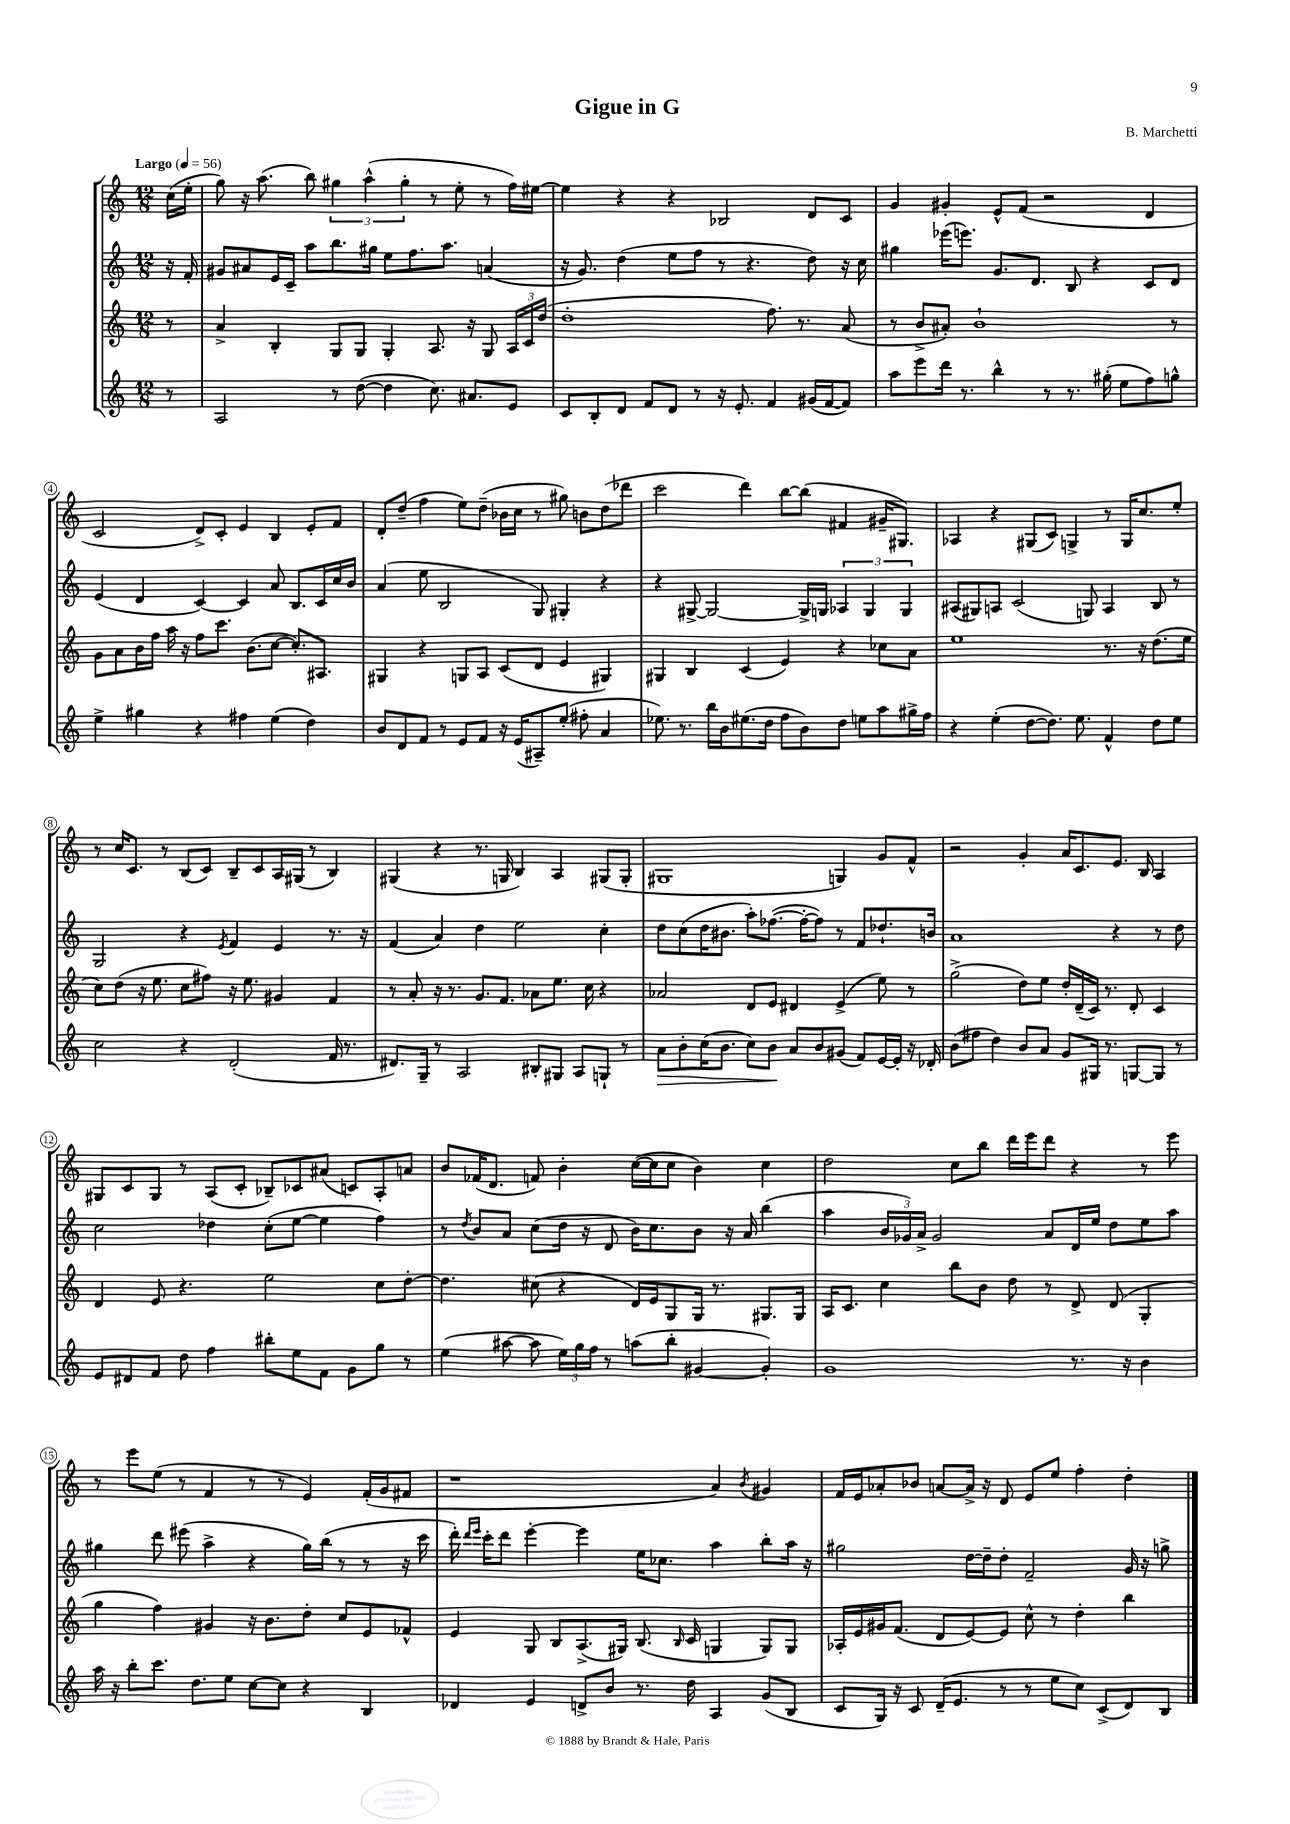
\header { title = "Gigue in G" composer = "B. Marchetti" }
<<
\new StaffGroup <<
\new Staff = "s0" {
    \clef treble \key c \major \numericTimeSignature \time 12/8 \partial 8 \tempo "Largo" 4 = 56
    \autoBeamOff c''16[( e''16]-. |
    g''8) r16 a''8.( b''8) \tuplet 3/2 { gis''4 a''4-^( gis''4-. } r8 e''8-. r8 f''16[) eis''16]~ |
    eis''4 r4 r4 bes2 d'8[ c'8] |
    g'4 gis'4-. e'8[-^ f'8]( r2 d'4 |
    c'2 d'8[->) c'8]-. e'4 b4 e'8[-. f'8] |
    d'8[-. d''8]--( f''4 e''8[) d''8]--( bes'16[ c''16] r8 gis''8) b'8[ d''8( des'''8] |
    c'''2 d'''4) b''8[~ b''8]( fis'4 gis'16[-- gis8.]) |
    aes4 r4 gis8[( c'8]) g4-> r8 g16[ c''8. e''8]-. |
    r8 c''16[ c'8.] r8 b8[( c'8]) b8[-- c'8 a16 gis16]( r8 b4) |
    gis4( r4 r8. g16 b4) a4 gis8[( gis8]-. |
    gis1 g4) g'8[ f'8]-^ |
    r2 g'4-. a'16[ c'8. e'8.] b16 a4 |
    gis8[ c'8 gis8] r8 a8[( c'8]-. bes8[--) ces'8 ais'8]( c'8[) a8-. a'8] |
    b'8[ fes'16( d'8.] f'8) b'4-. c''16[~( c''16 c''8] b'4) c''4 |
    d''2 c''8[ b''8] d'''16[ e'''16 d'''8] r4 r8 e'''8 |
    r8 e'''8[ e''8]( r8 f'4 r8 r8 e'4) f'16[-.( g'16 fis'8] |
    r1 a'4) \acciaccatura { b'8 } gis'4 |
    f'16[ e'16 aes'8-. bes'8] a'8[~ a'16]-> r16 d'8 e'8[ e''8] f''4-. d''4-. \bar "|." |
}
\new Staff = "s1" {
    \clef treble \key c \major \numericTimeSignature \time 12/8 \partial 8
    \autoBeamOff r16 f'16-. |
    gis'8[ ais'8 e'16 c'16]-- a''8[ b''8. gis''16] e''8[ f''8. a''8.] a'4( |
    r16 g'8.) d''4( e''8[ f''8] r8 r4. d''8) r16 c''16 |
    gis''4 ees'''16[( e'''8.]) g'8.[ d'8.] b8 r4 c'8[ d'8] |
    e'4( d'4 c'4~) c'4 a'8 b8.[ c'16 c''16 b'16] |
    a'4( e''8 b2 g8) gis4-. r4 |
    r4 gis8~-> gis2~ gis16[-> g16] \tuplet 3/2 { aes4 g4 g4 } |
    ais8[( gis8) a8] c'2( g8) a4 b8 r8 |
    g2 r4 \acciaccatura { e'8 } f'4 e'4 r8. r16 |
    f'4( a'4) d''4 e''2 c''4-. |
    d''8[ c''8( d''16 bis'8.] a''8[-.) fes''8.]~( fes''16[~-. fes''8]) r8 f'8[ des''8.-! b'16] |
    a'1 r4 r8 d''8 |
    c''2 des''4 c''8[-.( e''8]~ e''4 f''4) |
    r8 \acciaccatura { d''8 } b'8[ a'8] c''8[( d''16] r16 d'8 b'16[) c''8. b'8] r16 a'16 b''4( |
    a''4 \tuplet 3/2 { b'16[ ges'16) a'16]-> } ges'2 a'8[ d'16 e''16] d''8[ e''8 a''8] |
    gis''4 d'''8 eis'''8( a''4-> r4 gis''16[) b''16]( r8 r8 r16 c'''16 |
    d'''16-.) \grace { d'''16[ e'''16] } c'''16[-. d'''8] e'''4~-. e'''4 e''16[ ces''8.] a''4 b''8[-. a''16] r16 |
    gis''2 d''16[~ d''16-- d''8]-. f'2-- g'16 r16 g''8-> \bar "|." |
}
\new Staff = "s2" {
    \clef treble \key c \major \numericTimeSignature \time 12/8 \partial 8
    \autoBeamOff r8 |
    a'4-> b4-. g8[ g8] g4-. a8. r16 g8 \tuplet 3/2 { a16[ c'16 d''16]( } |
    d''1-. f''8.) r8. a'8( |
    r8 b'8[-> ais'8]-.) b'1-! r8 |
    g'8[ a'8 b'16 f''16] a''16 r16 f''8[ c'''8.] b'8.[( c''8]~ c''8.[-.) ais8.] |
    gis4 r4 g8[ a8] c'8[( d'8] e'4 gis4) |
    gis4 b4 c'4( e'4) r4 ces''8[ a'8] |
    e''1 r8. r16 d''8.[( e''16] |
    c''8[) d''8]( r16 e''8. c''8[ fis''8]) r16 e''8. gis'4 f'4 |
    r8 a'8-. r16 r8. g'8.[ f'8.] aes'8[ e''8.] c''16 r4 |
    aes'2 d'8[ e'8] dis'4 e'4->( e''8) r8 |
    g''2->( d''8[) e''8] d''16[-. d'16--( c'16]) r8. d'8-. c'4 |
    d'4 e'8 r4. e''2 c''8[ d''8]~-. |
    d''4. cis''8( r4 d'16[) e'16 g8 g16] r8. gis8.[ gis16] |
    a16[ c'8.] c''4 b''8[ b'8] d''8 r8 d'8-> d'8( g4-. |
    g''4 f''4) gis'4 r16 b'8.[ d''8]-. c''8[ e'8 fes'8]-^ |
    e'4 g8 b8[ a8.->( gis16]) b8.( \grace { b16 } c'16 g4 g8[) g8] |
    aes16[-. e'16 gis'16 f'8.]( d'8[ e'8~) e'8] c''8-^ r8 d''4-. b''4 \bar "|." |
}
\new Staff = "s3" {
    \clef treble \key c \major \numericTimeSignature \time 12/8 \partial 8
    \autoBeamOff r8 |
    a2 r8 d''8~( d''4 c''8.) ais'8.[ e'8] |
    c'8[ b8-. d'8] f'8[ d'8] r8 r16 e'8.-. f'4 gis'16[( f'16~ f'8]) |
    a''8[ e'''8 d'''16] r8. b''4-^ r8 r8. gis''16-.( e''8[ f''8) g''8]-^ |
    e''4-> gis''4 r4 fis''4 e''4( d''4) |
    b'8[ d'8 f'8] r8 e'8[ f'8] r16 e'16[( ais8--) e''8]-.( fis''8-. a'4 |
    ees''8.) r8. b''16[ b'16 eis''8.( d''16] f''8[ b'8) d''8] e''8[ a''8 gis''16-> f''16] |
    r4 e''4-.( d''8[~ d''8.]) e''8. f'4-^ d''8[ e''8] |
    c''2 r4 d'2-.( f'16 r8. |
    dis'8.[) g16]-- r8 a2 bis8[-. gis8] a8[ g8]-! r8 |
    a'8[\> b'8-. c''16( b'8.] c''8[) b'8]\! a'8[ b'8 gis'8]( f'8[) e'16~ e'16]-. r16 des'16-. |
    b'8[( fis''8] d''4) b'8[ a'8] g'8[ gis16] r8. g8[~ g8] r8 |
    e'8[ dis'8 f'8] d''8 f''4 bis''8[-. e''8 f'8] g'8[ g''8] r8 |
    e''4( ais''8~ ais''8 \tuplet 3/2 { e''16[) g''16 f''16] } r8 a''8[( b''8]-. gis'4~ gis'4-.) |
    g'1 r8. r16 b'4 |
    a''16 r16 b''8[-. c'''8.] d''8.[ e''8] c''8[~ c''8] r4 b4 |
    des'4 e'4 d'8[-> b'8] r8. d''16 a4 g'8[( b8] |
    c'8[ g16]) r16 c'8 d'16[--( e'8.] r8 r8 e''8[ c''8]) c'8[->( d'8) b8] \bar "|." |
}
>>
>>
\layout { \context { \Score \override BarNumber.stencil = #(make-stencil-circler 0.1 0.3 ly:text-interface::print) } }
